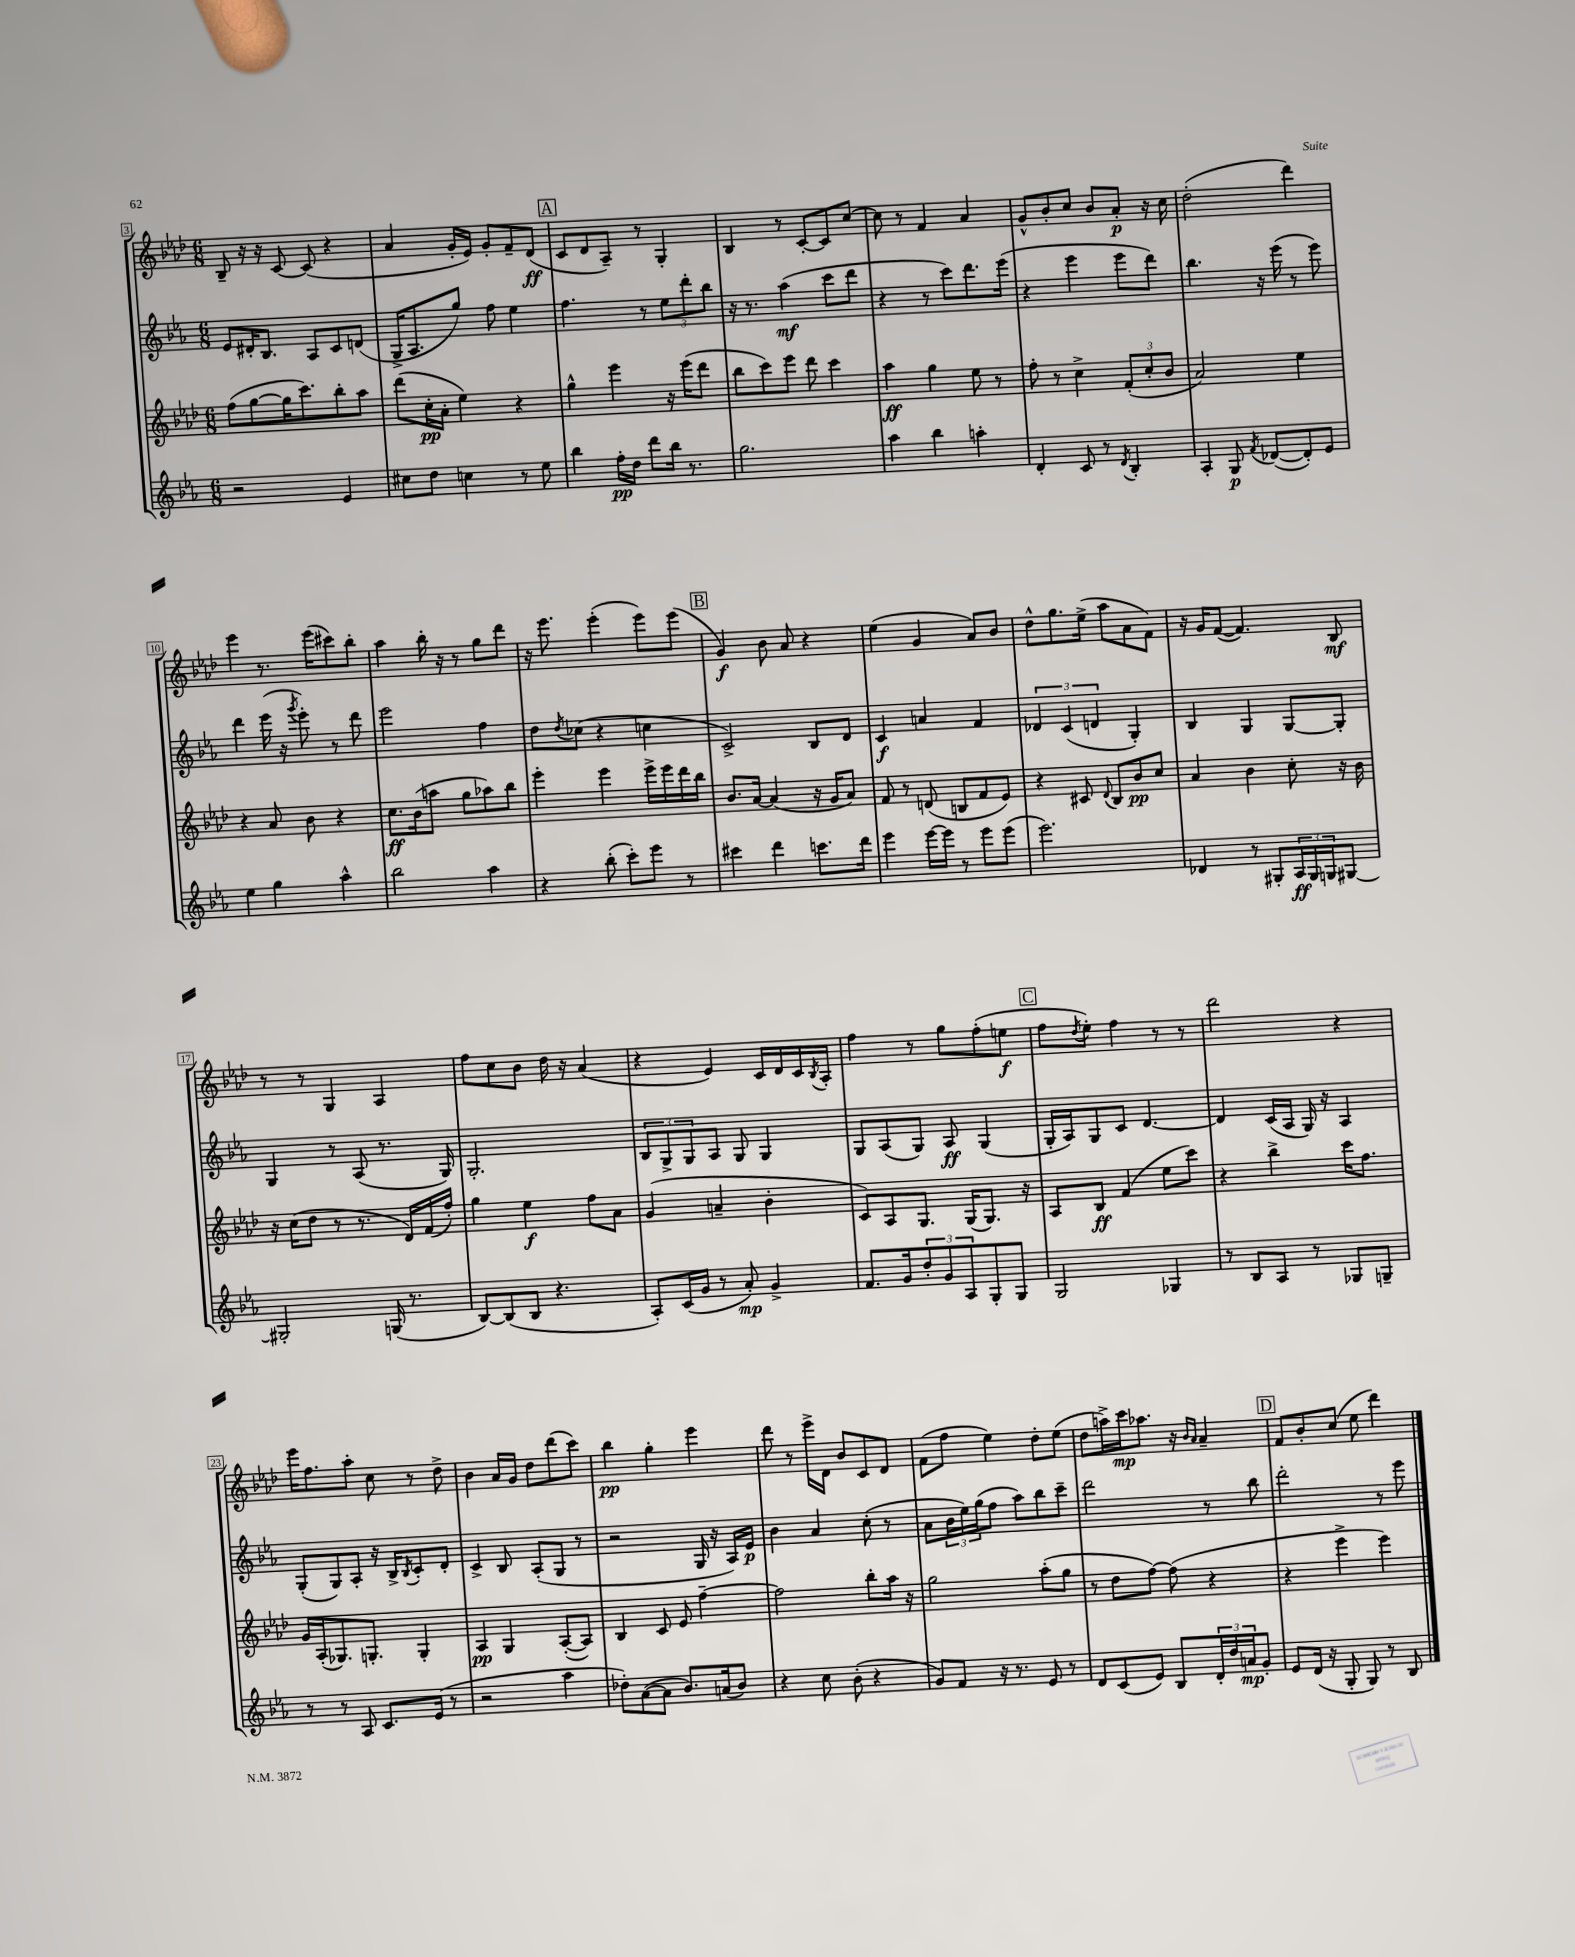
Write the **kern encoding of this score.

**kern	**kern	**kern	**kern
*staff4	*staff3	*staff2	*staff1
*clefG2	*clefG2	*clefG2	*clefG2
*k[b-e-a-]	*k[b-e-a-d-]	*k[b-e-a-]	*k[b-e-a-d-]
*M6/8	*M6/8	*M6/8	*M6/8
2r	(8ff	8e-	8B-~
.	[8gg	16d#'	16r
.	.	8.B-	16r
.	16gg]	.	[8c
.	8.ccc)	.	.
.	.	8A-	(8c]
4e-	8bb-'	8c	4r
.	8aa-	(8d	.
=	=	=	=
8cc#	(8ddd-	16G^	4a-
.	.	8.A-	.
8dd	16cc'	.	.
.	16a-'	.	.
4cc	4ee-)	8gg)	16g'
.	.	.	16e-)
.	.	8ff	8g'
8r	4r	4ee-	8f~
8ee-	.	.	(8d-
=	=	=	=
4bb-	4gg^^	4.ff	8c
.	.	.	8d-
16ff'	4eee-	.	8A-~)
16dd	.	.	.
8ddd	.	8r	8r
16bb-	16r	12ee-	4G'
8.r	(16eee-	.	.
.	.	12ddd'	.
.	8ddd-	.	.
.	.	12bb-	.
=	=	=	=
2.gg	8bb-	16r	4B-
.	.	8.r	.
.	8ccc)	.	.
.	8eee-	(4aa-	8r
.	8ddd-	.	[8c'
.	4ccc	8ccc	8c]
.	.	8ddd	[8cc
=	=	=	=
4aa-	4aa-	4r	8cc]
.	.	.	8r
4bb-	4gg	8r	4f
.	.	8ccc)	.
4aa'	8ee-	8.ddd	4a-
.	8r	.	.
.	.	(16eee-	.
=	=	=	=
4d'	8ff'	4r	8g^^
.	8r	.	8b-'
8c	4cc^	4eee-	8cc
8r	.	.	8b-
8qd	.	.	.
4B-'	(12f'	8eee-	8a-'
.	12cc'	.	.
.	.	8ddd)	16r
.	12b-	.	.
.	.	.	16cc
=	=	=	=
4A-'	2a-)	4.bb-	(2dd-'
8G	.	.	.
8qf	.	.	.
([8d-	.	16r	.
.	.	(16eee-	.
8d-'])	4ee-	8r	4ddd-)
8e-	.	8eee-)	.
=	=	=	=
4ee-	4r	4ddd	4eee-
4gg	8a-	(16eee-	8.r
.	.	16r	.
.	.	8qggg	.
.	8b-	8eee-')	.
.	.	.	(16eee-
4aa-^^	4r	8r	8ccc#)
.	.	8ddd	8bb-'
=	=	=	=
2bb-	8.cc	2eee-	4aa-
.	(16b-	.	.
.	8aa	.	16bb-'
.	.	.	16r
.	8gg	.	8r
4aa-	8aa-)	4ff	8gg
.	8bb-	.	8ddd-
=	=	=	=
4r	4eee-'	8dd	16r
.	.	.	8.eee-
.	.	8qdd	.
.	.	(8cc-	.
(8bb-'	4eee-	4r	(4eee-'
8ccc')	.	.	.
8eee-	16eee-^	4cc	8eee-)
.	16eee-	.	.
8r	16ddd-	.	(8eee-
.	16bb-	.	.
=	=	=	=
4ccc#	8.b-	2c^)	4g)
.	[16a-	.	.
4ddd	(4a-]	.	8b-
.	.	.	8a-
8.ccc	16r	8B-	4r
.	16g	.	.
.	8a-)	8d	.
16ddd	.	.	.
=	=	=	=
4eee-	8f	4c	(4ee-
.	8r	.	.
[16eee-	(8d	4a	4g
16eee-]	.	.	.
8r	8B	.	.
8eee-	8f	4f	8a-)
(8eee-	8e-)	.	8b-
=	=	=	=
2.eee-)	4r	6d-	8dd-^^
.	.	.	8.gg
.	.	(6c	.
.	8c#	.	.
.	.	.	(16ee-^
.	.	6d	.
.	8qqd-	.	.
.	8B-	.	8aa-
.	8b-	4G')	8a-
.	8cc	.	8f)
=	=	=	=
4d-	4a-	4B-	16r
.	.	.	16g
.	.	.	([8f
8r	4b-	4G	4.f])
8G#'	.	.	.
24A-	8cc'	[8G	.
24G#	.	.	.
24G	.	.	.
[8G#	16r	8G']	8B-
.	16b-	.	.
=	=	=	=
2G#']	16r	4G	8r
.	(16cc	.	.
.	8dd-	.	8r
.	8r	8r	4G
.	8.r	(8A-	.
(16G	.	8.r	4A-
8.r	16d-)	.	.
.	(16f	.	.
.	16ff')	16G)	.
=	=	=	=
[8B-)	4gg	2.G'	8ff
(8B-]	.	.	8cc
8B-	4ee-	.	8b-
4.r	.	.	16dd-
.	.	.	16r
.	8ff	.	(4a-
.	8a-	.	.
=	=	=	=
8A-')	(4g	12B-	4r
.	.	12G^	.
(16c	.	.	.
.	.	12G	.
16g	.	.	.
8r	4a~	8A-	4e-)
8a-')	.	8G	.
4g^	4b-'	4G	16c
.	.	.	16d-
.	.	.	16c
.	.	.	8qB-
.	.	.	16A-'
=	=	=	=
8.f	8c)	8G	4ff
.	8A-	(8A-	.
16g	.	.	.
12dd'	8.G	8G)	8r
12g	.	.	.
.	.	8A-	8gg
12A-	.	.	.
.	(16G	.	.
8G'	8.G)	(4G	(8ff'
8G	.	.	8ee
.	16r	.	.
=	=	=	=
2G	8A-	16G'	8ff
.	.	16A-)	.
.	.	.	8qdd-
.	8B-	8G	8ee-')
.	(4f	8c	4ff
.	.	[4.d	.
4G-	8ee-	.	8r
.	8ccc)	.	8r
=	=	=	=
8r	4r	4d]	2ddd-
8B-	.	.	.
8A-	4bb-^	(16c	.
.	.	16A-	.
8r	.	16G)	.
.	.	16r	.
8G-	16ccc	4A-	4r
.	8.ff	.	.
8G~	.	.	.
=	=	=	=
8r	16g	(8G'	16eee-
.	(16A-'	.	8.ff
8r	8.G-)	8G)	.
8A-	.	8A-'	8aa-'
.	8.G'	.	.
8.c	.	16r	8cc
.	.	16B-^	.
.	.	8qB-	.
.	4G'	8c'	8r
(16e-	.	.	.
8r	.	8d'	8dd-^
=	=	=	=
2r	4A-	4c^	4b-
.	4G	8B-	16a-
.	.	.	16g
.	.	(8A-'	8dd-
4aa-	([8A-'	8G	(8ddd-
.	8A-])	8r	8ccc)
=	=	=	=
8dd-')	4B-	2r	4bb-
([8a-	.	.	.
8a-]	8c	.	4gg'
8.b-)	8e-	.	.
.	[4ff~	16G	4eee-
(16a	.	16r	.
8b-)	.	16A-)	.
.	.	16e-	.
=	=	=	=
4r	2ff]	4b-	8ddd-
.	.	.	8r
8cc	.	4a-	16eee-^
.	.	.	16d-
(8b-'	.	.	8b-
4r	8bb-'	(8cc'	8c
.	16aa-	8r	8d-
.	16r	.	.
=	=	=	=
8g)	2gg	8a-	(8f
8f	.	24b-	8ff
.	.	24ee-)	.
.	.	(24gg	.
16r	.	8ff	4ee-)
8.r	.	.	.
.	.	8aa-)	.
8e-	(8aa-'	8bb-	8dd-'
8r	8gg	8ccc~	(8ee-
=	=	=	=
8d	8r	2ddd	8dd-
(8c	8dd-	.	16aa^)
.	.	.	16ccc
8e-)	[8ff)	.	8.aa-
8B-	(8ff]	.	.
.	.	.	16r
.	.	.	16qqb-
.	.	.	16qqa-
24d'	4r	8r	4a-~
24dd	.	.	.
24a	.	.	.
8g'	.	8bb-	.
=	=	=	=
8e-	4r	2ddd'	8f
(16d	.	.	8b-'
16r	.	.	.
8G'	4eee-^	.	(8cc
8G)	.	.	8ee-
8r	4eee-)	8r	4ddd-)
8B-	.	8eee-	.
==	==	==	==
*-	*-	*-	*-
